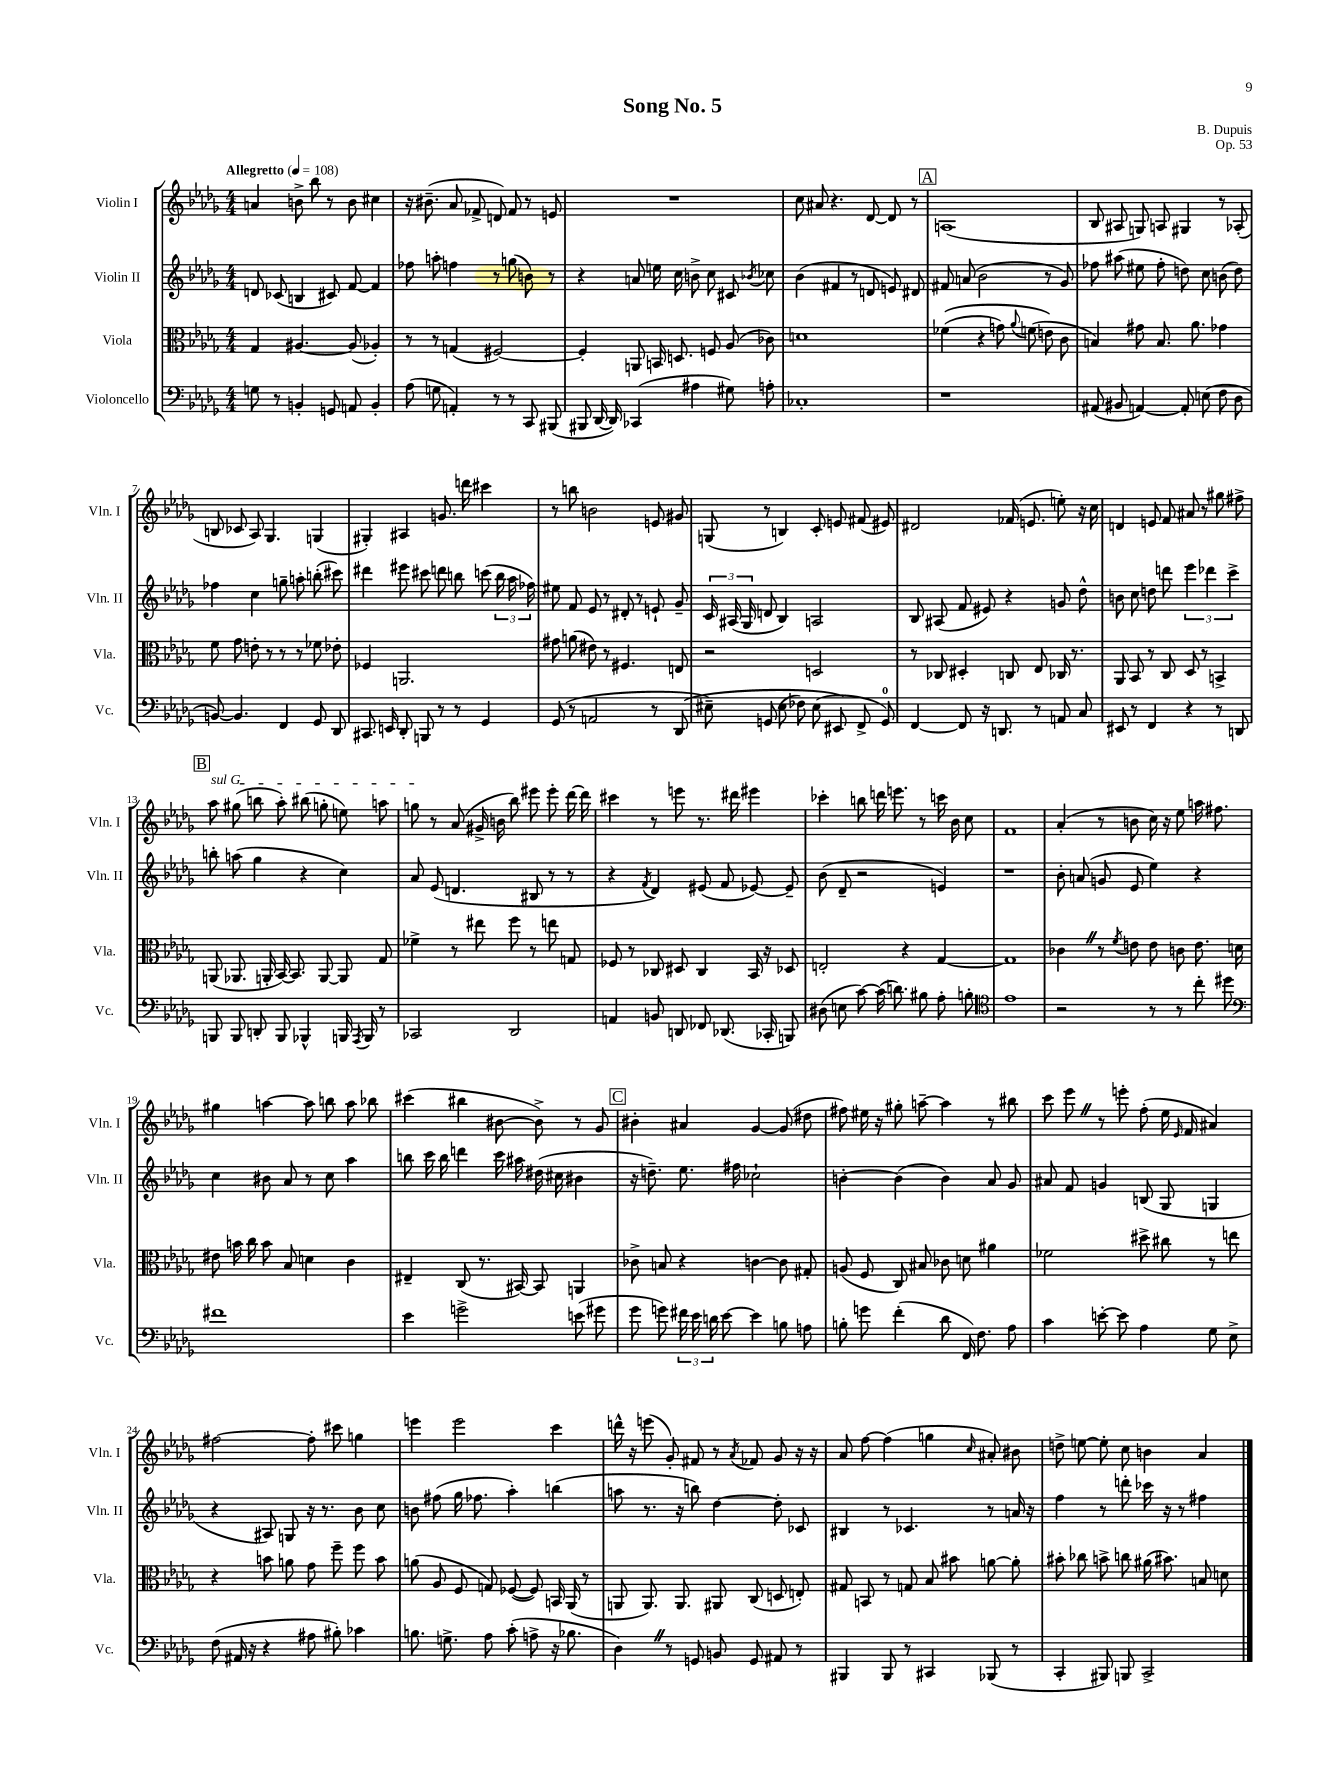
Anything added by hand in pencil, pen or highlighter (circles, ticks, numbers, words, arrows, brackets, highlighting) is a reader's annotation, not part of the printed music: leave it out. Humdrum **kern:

**kern	**kern	**kern	**kern
*staff4	*staff3	*staff2	*staff1
*clefF4	*clefC3	*clefG2	*clefG2
*k[b-e-a-d-g-]	*k[b-e-a-d-g-]	*k[b-e-a-d-g-]	*k[b-e-a-d-g-]
*M4/4	*M4/4	*M4/4	*M4/4
*MM108	*MM108	*MM108	*MM108
8G\	4G-/	8d/	4a/
8r	.	(8c-/	.
4BB'/	[4.A#/	4B/	8b^\
.	.	.	8bb-\
8GG/	.	8c#/)	8r
8AA/	(8A#/]	[8f/	8b\
4BB'/	4A-'/)	4f/]	4cc#\
=	=	=	=
(8A-\	8r	8ff-\	16r
.	.	.	(8.b#~\
8G\	8r	8aa'\	.
4AA'/)	(4G/	4ff\	8a-/
.	.	.	8f-^/
8r	[2F#/)	8r	8d/)
8r	.	(8gg\	8f-/
8CC/	.	8b\)	8r
(8BBB#/	.	8r	8e/
=	=	=	=
8BBB#/	4F#'/]	4r	1r
[16DD-/	.	.	.
16DD-/])	.	.	.
(4CC-/	8AA/	8a/	.
.	16BB/	16ee\	.
.	8.D/	16cc\	.
4A#\	.	8b^\	.
.	8F/	8cc\	.
8G#\)	(8A-/	8c#/	.
.	.	8qb-/	.
8A'\	8c-\)	8cc-\	.
=	=	=	=
1C-'	1d	(4b-\	8cc\
.	.	.	8a#/
.	.	4f#/	4.r
.	.	8r	.
.	.	8d/	[8d-/
.	.	8e/)	8d-/]
.	.	8d#/	8r
=	=	=	=
1r	&((4f-\	8f#/	(1A
.	.	(8a/	.
.	4r	2b-\	.
.	8g\)	.	.
.	8qqa-/	.	.
.	(8f\	.	.
.	8e\&)	8r	.
.	8c\	8g-/)	.
=	=	=	=
(8AA#/	4B/)	8ff-\	8B-/
8BB#/	.	(8aa#\	8A#/
[4AA/)	8g#\	8ee#\	8G/)
.	8.B/	8ff-'\	8A/
8AA'/]	.	8dd\)	4G#/
.	8.a-\	.	.
(8E\	.	8cc\	.
8F\	4g-\	(8b\	8r
8D-\	.	8dd\)	(8A-'/
=	=	=	=
[8BB/)	8f\	4ff-\	8B/
4.BB/]	8g-\	.	8c-/
.	8e'\	4cc\	8A-/)
.	8r	.	4.G-/
4FF/	8r	8gg~\	.
.	8r	8aa'\	.
8GG-/	8f-\	(8bb'\	(4G/
8DD-/	8e-'\	8ccc#\)	.
=	=	=	=
8.CC#/	4F-/	4ddd#\	4G#'/)
16EE/	.	.	.
8DD-'/	2.AA/	8eee#\	4A#/
8BBB/	.	8ccc#\	.
8r	.	8ddd\	8.g/
8r	.	8bb\	.
.	.	.	16ddd\
4GG-/	.	(8ccc\	4ccc#\
.	.	24bb\	.
.	.	24aa-\	.
.	.	24ff-\)	.
=	=	=	=
(8GG-/	8g#\	8ee#\	8r
8r	(8a\	8f/	8bb\
2AA/	8e#\)	8e-/	2b\
.	8r	8r	.
.	4.F#/	8d#'/	.
.	.	8r	.
8r	.	8e`/	8e/
&(8DD-/	8E/	8g-~/	8g#/
=	=	=	=
8E#~\)	2r	24c/	(8G/
.	.	(24A#/	.
.	.	24G-/	.
(8GG/	.	8d/	8r
8E#\	.	4B-/)	4B/)
8F-\)	.	.	.
(8E#\	2D/	2A/	8c'/
8EE#/&)	.	.	8e/
8FF^/	.	.	(8f#/
8GG/)	.	.	8e#/)
=	=	=	=
[4FF/	8r	8B-/	2d#/
.	8C-/	(8A#/	.
8FF/]	4D#'/	8f/	.
16r	.	8e#/)	.
8.DD/	.	.	.
.	8C/	4r	(16f-/
.	.	.	8.e/
8r	8E-/	.	.
8AA/	16C-/	8g/	8ee'\)
.	8.r	.	.
8C/	.	8dd-^^\	16r
.	.	.	16cc\
=	=	=	=
8EE#/	8AA-/	8b\	4d/
8r	8BB-/	8cc\	.
4FF/	8r	8dd\	8e/
.	8C/	8ddd\	8f/
4r	8D-/	6eee-\	8a#/
.	8r	.	8r
.	.	6ddd-\	.
8r	4BB^/	.	8gg#\
.	.	6ccc^\	.
8DD/	.	.	8ff#^\
=	=	=	=
8BBB/	(8AA/	8bb'\	8aa-\
8BBB/	8.AA-/	(8aa\	(8gg#\
8DD'/	.	4gg-\	8bb\
.	16AA'/	.	.
8BBB/	[16BB-/)	.	8aa-'\)
.	8.BB-/]	.	.
4BBB-^^/	.	4r	(8bb#\
.	[8AA/	.	8gg'\
16BBB/	8AA/]	4cc\)	8ee\)
8qAAA-/	.	.	.
16BBB/	.	.	.
8r	8G-/	.	8aa\
=	=	=	=
2CC-/	4f-^\	8a-/	8gg\
.	.	(8e-/	8r
.	8r	4.d/	(8a-/
.	8ee#\	.	16g#^/
.	.	.	16b\
2DD-/	8ff\	.	8bb-\)
.	8r	8B#/	8eee#\
.	8ee\	8r	8eee#'\
.	8G/	8r	[16ddd-\
.	.	.	16ddd-\]
=	=	=	=
4AA/	8F-/	4r	4ccc#\
.	8r	.	.
.	.	8qf/	.
8BB/	8C-/	4d-/)	8r
8DD/	8D#/	.	8eee\
8FF-/	4C-/	(8e#/	8.r
(8.DD-/	.	8f/	.
.	.	.	16ddd#\
.	16BB-/	[8e-/)	4eee#\
16CC-'/	16r	.	.
8BBB/)	8D-/	8e-~/]	.
=	=	=	=
(8D#\	2E'/	(8b-\	4ccc-'\
8E\	.	8d-~/	.
[8c\)	.	2r	8bb\
(16c\]	.	.	16ddd\
8.d\)	.	.	8.eee\
.	4r	.	.
8B#\	.	.	8r
8A-'\	[4G-/	4e/)	16ccc\
.	.	.	16b-\
8B'\	.	.	8cc\
=	=	=	=
*clefC4	*	*	*
1e-	1G-]	1r	1f
=	=	=	=
2r	4c-\	8b-'\	(4a-'/
.	.	(8a/	.
.	8r	8g/	8r
.	8qf/	.	.
.	8e\	8e-/	8b\
8r	8e\	4ee-\)	16cc\)
.	.	.	16r
8r	8c\	.	8ee-\
8cc'\	8.e\	4r	16aa\
.	.	.	8.ff#\
8dd#\	.	.	.
.	16d\	.	.
=	=	=	=
*clefF4	*	*	*
1f#	8e#\	4cc\	4gg#\
.	16b\	.	.
.	16cc\	.	.
.	8b\	8b#\	[4aa\
.	8B-/	8a-/	.
.	4d\	8r	8aa\]
.	.	8cc\	8bb\
.	4c\	4aa-\	8aa\
.	.	.	8bb-\
=	=	=	=
4e-\	4E#~/	8bb\	(4ccc#\
.	.	16ccc\	.
.	.	16bb\	.
2g^\	(8C/	4ddd\	4bb#\
.	8.r	.	.
.	.	16ccc\	[8b#\
.	[16BB#/)	16aa#\	.
.	8BB#/]	(16dd#\	8b#^\])
.	.	16cc#\	.
(8e\	4AA/	4b#\	8r
8g#\	.	.	8g-/
=	=	=	=
8g-\	8c-^\	16r	4b#'\
.	.	8.dd~\)	.
8g\)	8B/	.	.
24f#\	4r	8.ee-\	4a#/
24e-\	.	.	.
24d\	.	.	.
[8e-\	.	.	.
.	.	16ff#\	.
4e-\]	[4c\	2cc-`\	[4g-/
8B\	8c\]	.	(8g-/]
8A\	8G#'/	.	8dd#\
=	=	=	=
8B'\	(8A/	[4b'\	8ff#\)
8g\	8F/	.	16ee#\
.	.	.	16r
(4f'\	8C/)	(4b\]	8gg#'\
.	8B#/	.	[8aa~\
8d-\	8c-\	4b\)	4aa\]
16FF/)	8d\	.	.
8.F\	.	.	.
.	4a#\	8a-/	8r
8A-\	.	8g-/	8bb#\
=	=	=	=
4c\	2f-\	8a#/	8ccc\
.	.	8f/	8eee-\
[8e'\	.	4g/	8r
8e\]	.	.	8eee'\
4A-\	8dd#^\	(8B/	(8ff'\
.	8cc#\	8G-/	16ee-\
.	.	.	16qqe-/
.	.	.	16f/
8G-\	8r	4G/	4a#/)
8E-^\	8ee\	.	.
=	=	=	=
(8F\	4r	4r	[2ff#\
16AA#/	.	.	.
16r	.	.	.
4r	8b\	8A#/)	.
.	8a\	8G/	.
8A#\	8g-\	16r	8ff#'\]
.	.	8.r	.
8B#'\)	8ff~\	.	8ccc#\
4c-\	8ff\	8b-\	4gg\
.	8b\	8cc\	.
=	=	=	=
8.B\	(8a\	8b\	4eee\
.	8A-/	(8ff#\	.
8.G^\	.	.	.
.	8F/	16gg-\	2eee\
.	.	8.ff-\	.
8A-\	8G/)	.	.
(8c'\	([8F-/	4aa-'\)	.
8A^\	8F-/])	.	.
16r	16BB/	(4bb\	4ccc\
8.B-\	(16AA-/	.	.
.	8r	.	.
=	=	=	=
4D-\)	8AA/	8aa\	16ddd^^\
.	.	.	16r
.	8.AA/)	8.r	(8eee\
8r	.	.	8g-'/)
.	8.AA/	16r	.
8GG/	.	8bb\)	8f#/
8BB/	8AA#/	[4dd-\	8r
.	.	.	8qa-/
8GG/	(8C/	.	8f-/
8AA#/	8D/	8dd-'\]	8g-/
8r	8E'/)	8c-/	16r
.	.	.	16r
=	=	=	=
4BBB#/	8G#/	4B#/	8a-/
.	8BB/	.	[8ff\
8BBB#/	8r	8r	(4ff\]
8r	8G/	4.c-/	.
4CC#/	8B-/	.	4gg\
.	8b#\	.	.
.	.	.	16qqcc/
(8BBB-/	[8a\	8r	8a#'/)
8r	8a'\]	16a/	8b#\
.	.	16r	.
=	=	=	=
4CC'/	8b#'\	4ff\	8dd^\
.	8cc-\	.	[8ee\
8BBB#/)	8b^\	8r	8ee'\]
8BBB/	8cc\	8ddd'\	8cc\
2CC^/	(16a#\	16ccc-\	4b\
.	8.b#\)	16r	.
.	.	8r	.
.	8B/	4ff#\	4a-/
.	8d\	.	.
==	==	==	==
*-	*-	*-	*-
